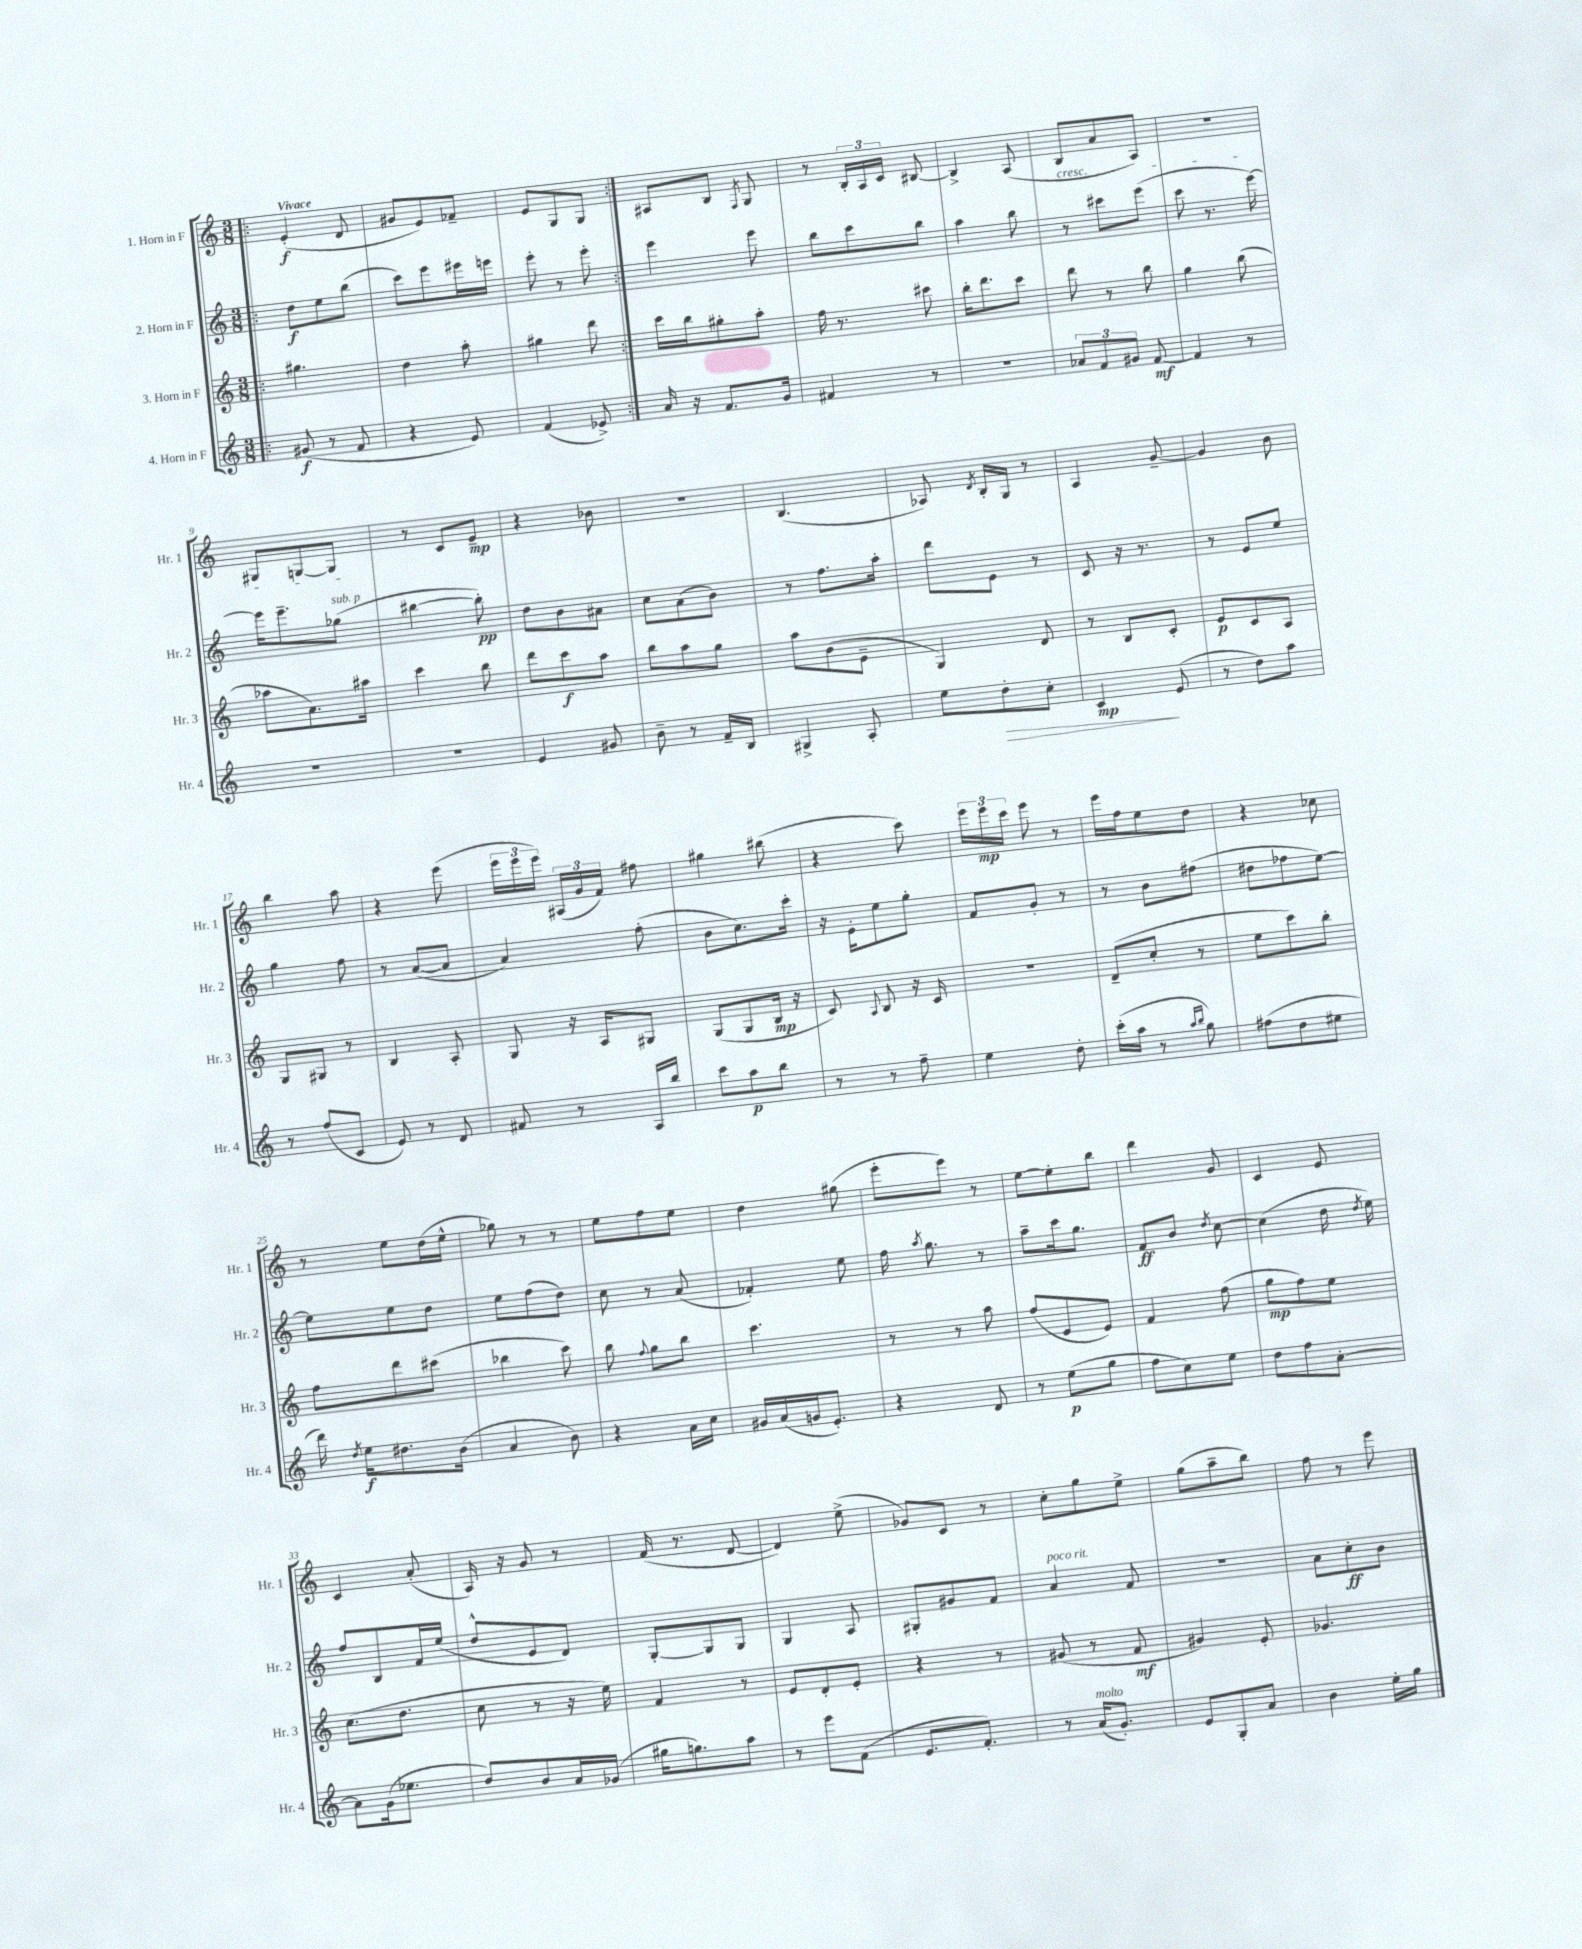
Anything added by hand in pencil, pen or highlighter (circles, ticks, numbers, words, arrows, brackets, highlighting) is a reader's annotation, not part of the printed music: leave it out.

**kern	**kern	**kern	**kern
*staff4	*staff3	*staff2	*staff1
*clefG2	*clefG2	*clefG2	*clefG2
*k[]	*k[]	*k[]	*k[]
*M3/8	*M3/8	*M3/8	*M3/8
=!|:	=!|:	=!|:	=!|:
(8g#	4.gg#	8dd	(4e'
8r	.	8ee	.
8f	.	(8bb	8d
=	=	=	=
4r	4dd	8ccc)	8g#
.	.	8eee	8e)
8e)	8aa'	16eee#	8f-~
.	.	16eee	.
=	=	=	=
(4f	4gg#	8eee'	8e
.	.	8r	8G
8e-^)	8ddd	8eee'	8G
=:|!	=:|!	=:|!	=:|!
16a	16ccc	4eee	8A#
16r	16bb	.	.
8.f	8gg#'	.	8B
.	.	.	8qF
.	8aa'	8eee	8G
16g	.	.	.
=	=	=	=
4f#	16ff	8bb	8r
.	8.r	.	.
.	.	8ccc	24B'
.	.	.	24A
.	.	.	24c
8r	8ccc#	8bb	[8B#
=	=	=	=
4.r	16bb'	4aa	4B#^]
.	8.ddd	.	.
.	8ccc	8bb	(8A
=	=	=	=
12a-	8ddd	8r	8B
12f	.	.	.
.	8r	8ccc#	8a
12g#	.	.	.
[8f	8bb	(8eee	8A)
=	=	=	=
4f]	4gg	8ccc	4.r
.	.	8.r	.
8r	(8bb	.	.
.	.	[16eee)	.
=	=	=	=
4.r	8aa-	16eee]	8G#
.	.	8.eee~	.
.	8.a)	.	[8G
.	.	(8gg-	8G]
.	16aa#	.	.
=	=	=	=
4.r	4ccc	[4bb#	8r
.	.	.	8c
.	8bb	8bb#'])	8e~
=	=	=	=
4e	8ddd	8dd	4r
.	8ccc	8b	.
8g#	8aa	8a#	8b-
=	=	=	=
8b~	8bb	8cc	4.r
8r	8aa	(8a	.
16f~	8gg	8b)	.
16B	.	.	.
=	=	=	=
4G#^	8aa	8r	(4.B
.	(8b	8.ff	.
8A'	8e~	.	.
.	.	16aa'	.
=	=	=	=
8ee	4G)	8ddd	8A-)
.	.	.	8qd
8dd'	.	8e	16B'
.	.	.	16G
8cc'	8d	8r	8r
=	=	=	=
4c	8r	8c	4A
.	8B	16r	.
.	.	8.r	.
(8e	8c'	.	[8g~
=	=	=	=
8r	8e	8r	4g]
8dd)	8c	8e	.
8aa	8A	8ee	8b
=	=	=	=
8r	8G	4gg	4bb
(8ff	8G#	.	.
8c	8r	8ff	8aa
=	=	=	=
8e)	4B	8r	4r
8r	.	([8a	.
8d	8A'	8a]	(8eee
=	=	=	=
8f#	8G	4a)	24eee
.	.	.	24eee
.	.	.	24eee)
8r	16r	.	(24A#
.	.	.	24g
.	16A	.	.
.	.	.	24f)
16A	8G#	(8ff'	8ff#
16bb	.	.	.
=	=	=	=
8ccc	(8G	8b	4gg#
8aa	8G	8.cc)	.
8bb	16B	.	(8bb#
.	16r	16ccc'	.
=	=	=	=
8r	8c)	16r	4r
.	.	16e'	.
.	8qqA	.	.
8r	8B	8ee	.
8ff~	16r	8gg'	8ccc)
.	16c	.	.
=	=	=	=
4ee	4.r	8f	24eee
.	.	.	24eee
.	.	.	24ccc
.	.	8g'	8eee
8dd'	.	8r	8r
=	=	=	=
(16ccc'	(8d~	8r	16eee
16aa	.	.	16ff
8r	8cc'	8b	8ee
16qqaa	.	.	.
16qqbb	.	.	.
8gg)	8r	(8ff#	8dd
=	=	=	=
(8ff#	8ee	8dd#	4r
8dd	8ccc)	8ff-	.
8ee#	8bb'	[8ee)	8cc-
=	=	=	=
16ddd)	8ff	8ee]	8r
8qdd	.	.	.
16ee	.	.	.
8.dd#	8ddd	8ee	8ee
.	(8ccc#	8dd	(16dd
(16b	.	.	16ee^^
=	=	=	=
4a	4bb-	8ee	8gg-)
.	.	(8ff	8r
8b)	8ccc)	8dd)	8r
=	=	=	=
4r	8bb	8cc	8ee
.	8qqff	.	.
.	8gg	8r	8ff
16a	8bb	(8a	8ee
16cc	.	.	.
=	=	=	=
16g#	4.ccc	4f-')	4dd
(16a	.	.	.
16g	.	.	.
8.e')	.	.	.
.	.	8ee	(8gg#
=	=	=	=
4r	8r	16ff	8eee'
.	.	8qaa	.
.	.	8.gg	.
.	8r	.	8eee)
8d	8aa	8r	8r
=	=	=	=
8r	(8ff	8aa~	[8ee
(8ee	8e	16ccc	8ee']
.	.	8.gg	.
8gg	8e)	.	8bb
=	=	=	=
8ff	4f	8f	4ddd
8cc)	.	8b	.
.	.	8qdd	.
8ee	(8ff	[8cc	8g
=	=	=	=
8dd	8gg	(4cc]	4c
8ff	8ff)	.	.
[8a'	8ee	16dd	8e
.	.	8qdd	.
.	.	16ee)	.
=	=	=	=
8a]	(8.cc	8ff	4c
(16g	.	8B	.
8.ee-	8.dd	.	.
.	.	16f	(8a'
.	.	(16ee	.
=	=	=	=
8dd)	8cc	8dd^^	16A)
.	.	.	16r
8b	8r	8e	8g
16a	16r	8d)	8r
(16g-	16ee)	.	.
=	=	=	=
16gg#	4f	[8G'	(16f
8.gg)	.	.	8.r
.	.	8G]	.
8aa	8r	8G	[8d
=	=	=	=
8r	8e	4G	4d])
8eee	8d'	.	.
(8f	8e'	8A	(8ee^
=	=	=	=
8.e	4r	8G#'	8g-)
.	.	8g#	8c
8.f')	.	.	.
.	8r	8f	8r
=	=	=	=
8r	(8g#	4a	8cc'
(16a	8r	.	8gg
8.g')	.	.	.
.	8f	8f	8ee^
=	=	=	=
8e	4g#)	4.r	(8gg
8G'	.	.	8aa~
8a	8e'	.	8bb)
=	=	=	=
4b	4.g-	8a	8ff
.	.	8cc'	8r
16ee'	.	8b	8eee
16gg	.	.	.
==	==	==	==
*-	*-	*-	*-
